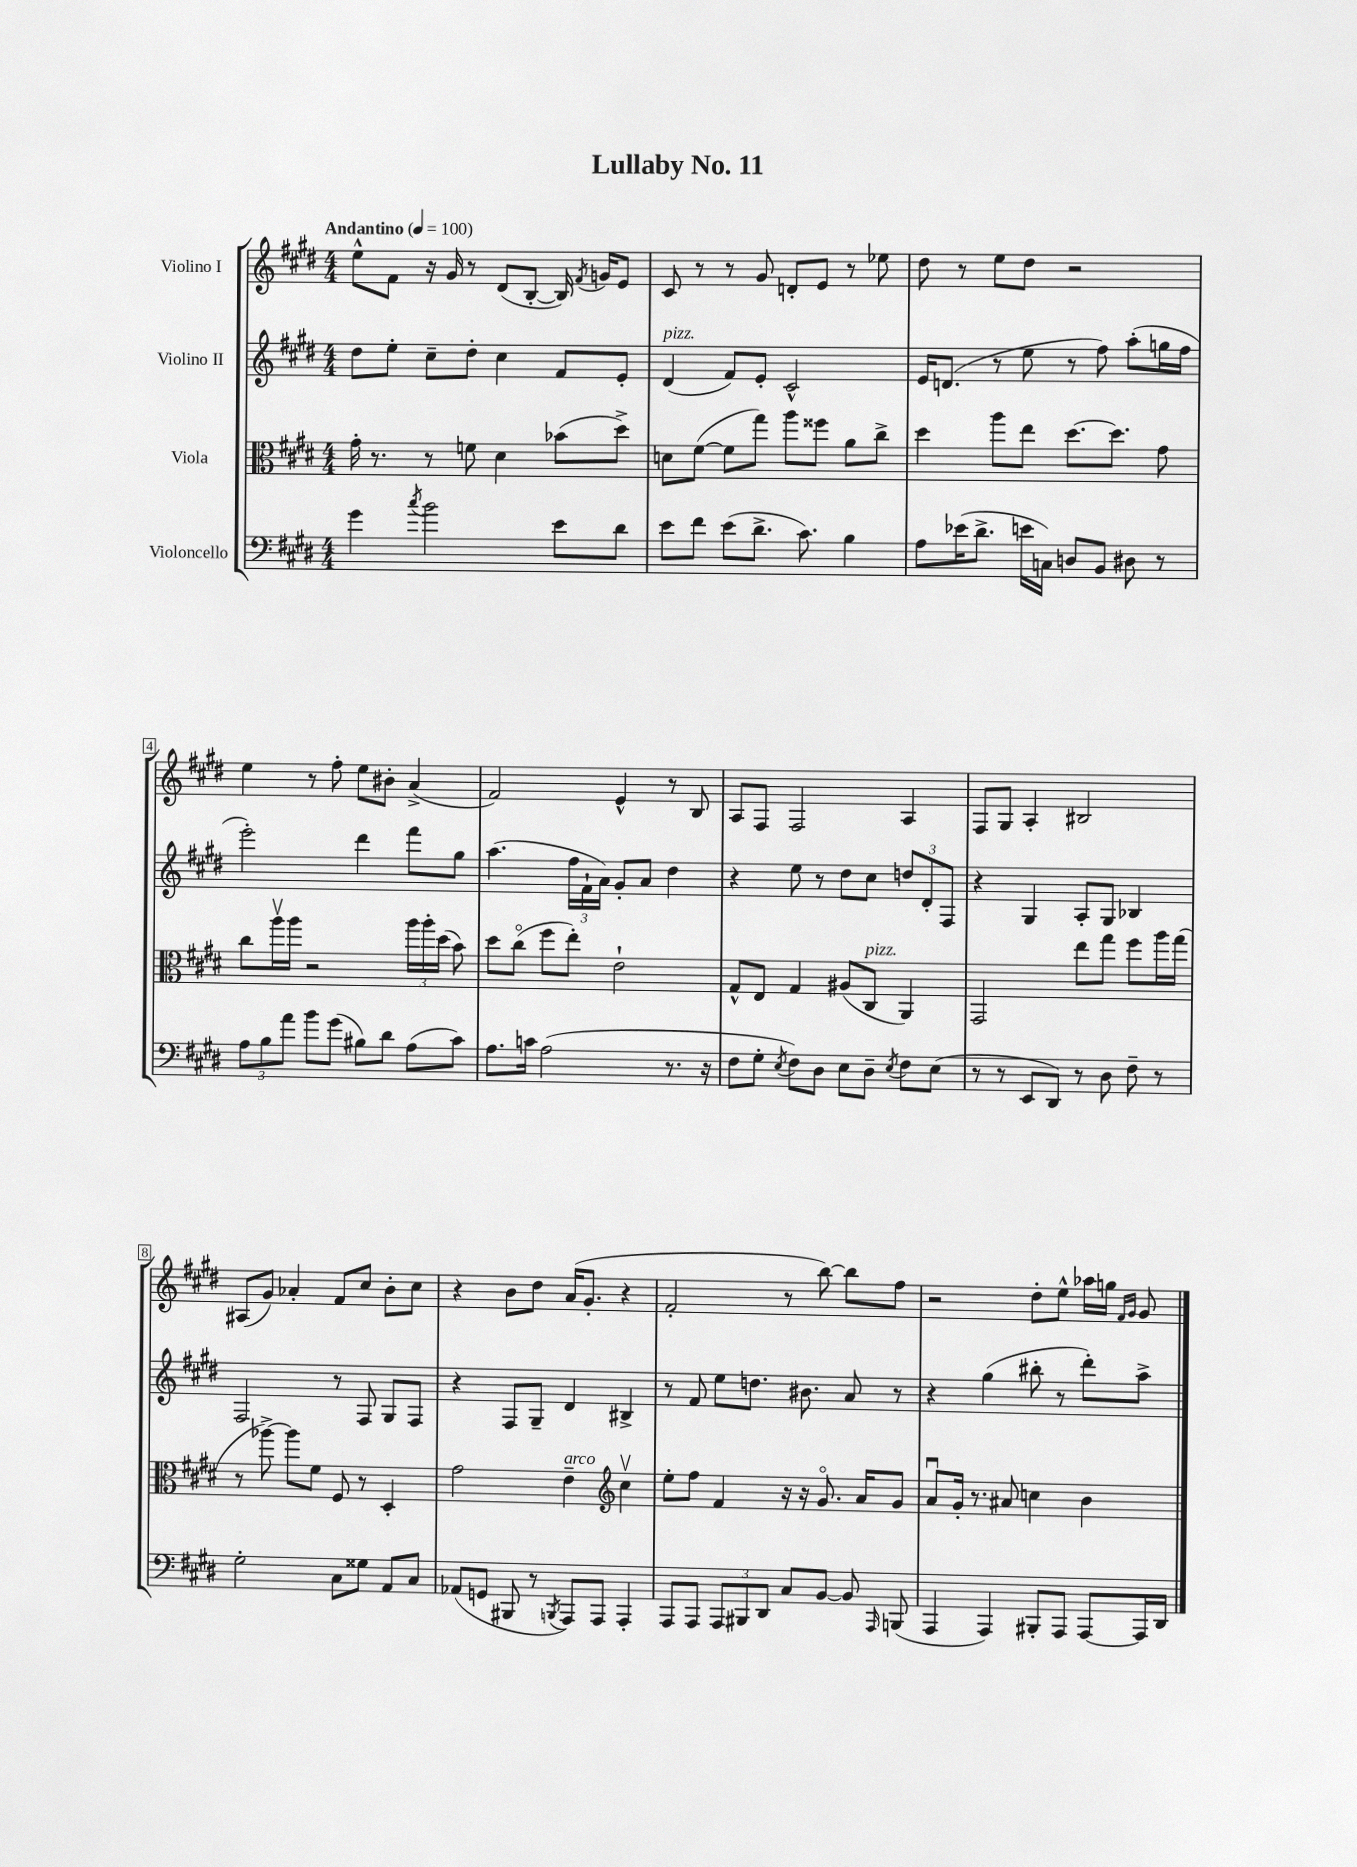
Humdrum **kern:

**kern	**kern	**kern	**kern
*staff4	*staff3	*staff2	*staff1
*clefF4	*clefC3	*clefG2	*clefG2
*k[f#c#g#d#]	*k[f#c#g#d#]	*k[f#c#g#d#]	*k[f#c#g#d#]
*M4/4	*M4/4	*M4/4	*M4/4
*MM100	*MM100	*MM100	*MM100
4g#	16g#'	8dd#	8ee^^
.	8.r	.	.
.	.	8ee'	8f#
8qcc#	.	.	.
2b	8r	8cc#~	16r
.	.	.	16g#
.	8f	8dd#'	8r
.	4d#	4cc#	(8d#
.	.	.	[8B'
8e	(8b-	8f#	16B])
.	.	.	8qf#
.	.	.	16g
8d#	8dd#^)	8e'	8e
=	=	=	=
8e	8d	(4d#	8c#
8f#	([8f#	.	8r
(8e	8f#]	8f#)	8r
8.d#^	8gg#)	8e'	8g#
.	8aa	2c#^^	8d'
8.c#)	.	.	.
.	8ff##	.	8e
4B	8a	.	8r
.	8cc#^	.	8ee-
=	=	=	=
8A	4dd#	16e	8dd#
.	.	(8.d	.
(16e-	.	.	8r
8.d#^	.	.	.
.	8aa	8r	8ee
16e	8ee	8ee	8dd#
16C)	.	.	.
8D	[8.dd#	8r	2r
8BB	.	8ff#)	.
.	8.dd#]	.	.
8D#	.	(8aa'	.
8r	8g#	16gg	.
.	.	16ff#	.
=	=	=	=
12A	8cc#	2eee')	4ee
12B	.	.	.
.	16aav	.	.
12a	.	.	.
.	16aa	.	.
8b	2r	.	8r
(8g#	.	.	8ff#'
8B#)	.	4ddd#	8ee
8d#	.	.	8b#'
(8A	24aa	8fff#	(4a^
.	24aa'	.	.
.	(24dd#	.	.
8c#)	8b)	8gg#	.
=	=	=	=
8.A	8dd#	(4.aa	2f#)
.	(8cc#o	.	.
16c	.	.	.
(2A	8ff#	.	.
.	8ee')	24ff#	.
.	.	24f#`	.
.	.	24a)	.
.	2e`	8g#'	4e^^
.	.	8a	.
8.r	.	4dd#	8r
.	.	.	8B
16r	.	.	.
=	=	=	=
8F#	8G#^^	4r	8A
8G#'	8E	.	8F#
8qE	.	.	.
8F#)	4G#	8ee	2F#
8D#	.	8r	.
8E	(8A#	8dd#	.
8D#~	8C#	8cc#	.
8qE	.	.	.
8F#	4AA)	12dd	4A
.	.	12d#'	.
(8E	.	.	.
.	.	12F#	.
=	=	=	=
8r	2GG#	4r	8F#
8r	.	.	8G#
8EE	.	4G#	4A'
8DD#)	.	.	.
8r	8ee	8A'	2B#
8D#	8gg#	8G#	.
8F#~	8ff#	4B-	.
8r	16aa	.	.
.	(16gg#	.	.
=	=	=	=
2G#'	8r	2F#	(8A#
.	[8aa-^)	.	8g#)
.	8aa-]	.	4a-'
.	8f#	.	.
8C#	8F#	8r	8f#
8G##	8r	8F#	8cc#
8AA	4D#'	8G#	8b'
8C#	.	8F#	8cc#
=	=	=	=
(8AA-	2g#	4r	4r
8GG	.	.	.
8BBB#	.	8F#	8b
8r	.	8G#~	8dd#
8qBBB	.	.	.
8AAA)	4e~	4d#	(16a
.	.	.	8.g#'
8AAA	.	.	.
*	*clefG2	*	*
4AAA'	4cc#v	4B#^	4r
=	=	=	=
8AAA	8ee'	8r	2f#'
8AAA	8ff#	8f#	.
12AAA	4f#	8ee	.
12BBB#	.	.	.
.	.	8.dd	.
12DD#	.	.	.
8C#	16r	.	8r
.	16r	8.b#	.
[8BB	8.g#o	.	[8bb)
8BB]	.	8a	8bb]
.	16a	.	.
16qqAAA	.	.	.
(8BBB	8g#	8r	8ff#
=	=	=	=
4AAA	8au	4r	2r
.	16g#'	.	.
.	8.r	.	.
4AAA)	.	(4gg#	.
.	8a#	.	.
8BBB#'	4cc	8bb#'	8dd#'
8AAA	.	8r	8ee^^
[8AAA	4b	8ddd#')	16aa-
.	.	.	16gg
.	.	.	16qqf#
.	.	.	16qqg#
16AAA]	.	8aa^	8g#
16DD#	.	.	.
==	==	==	==
*-	*-	*-	*-
